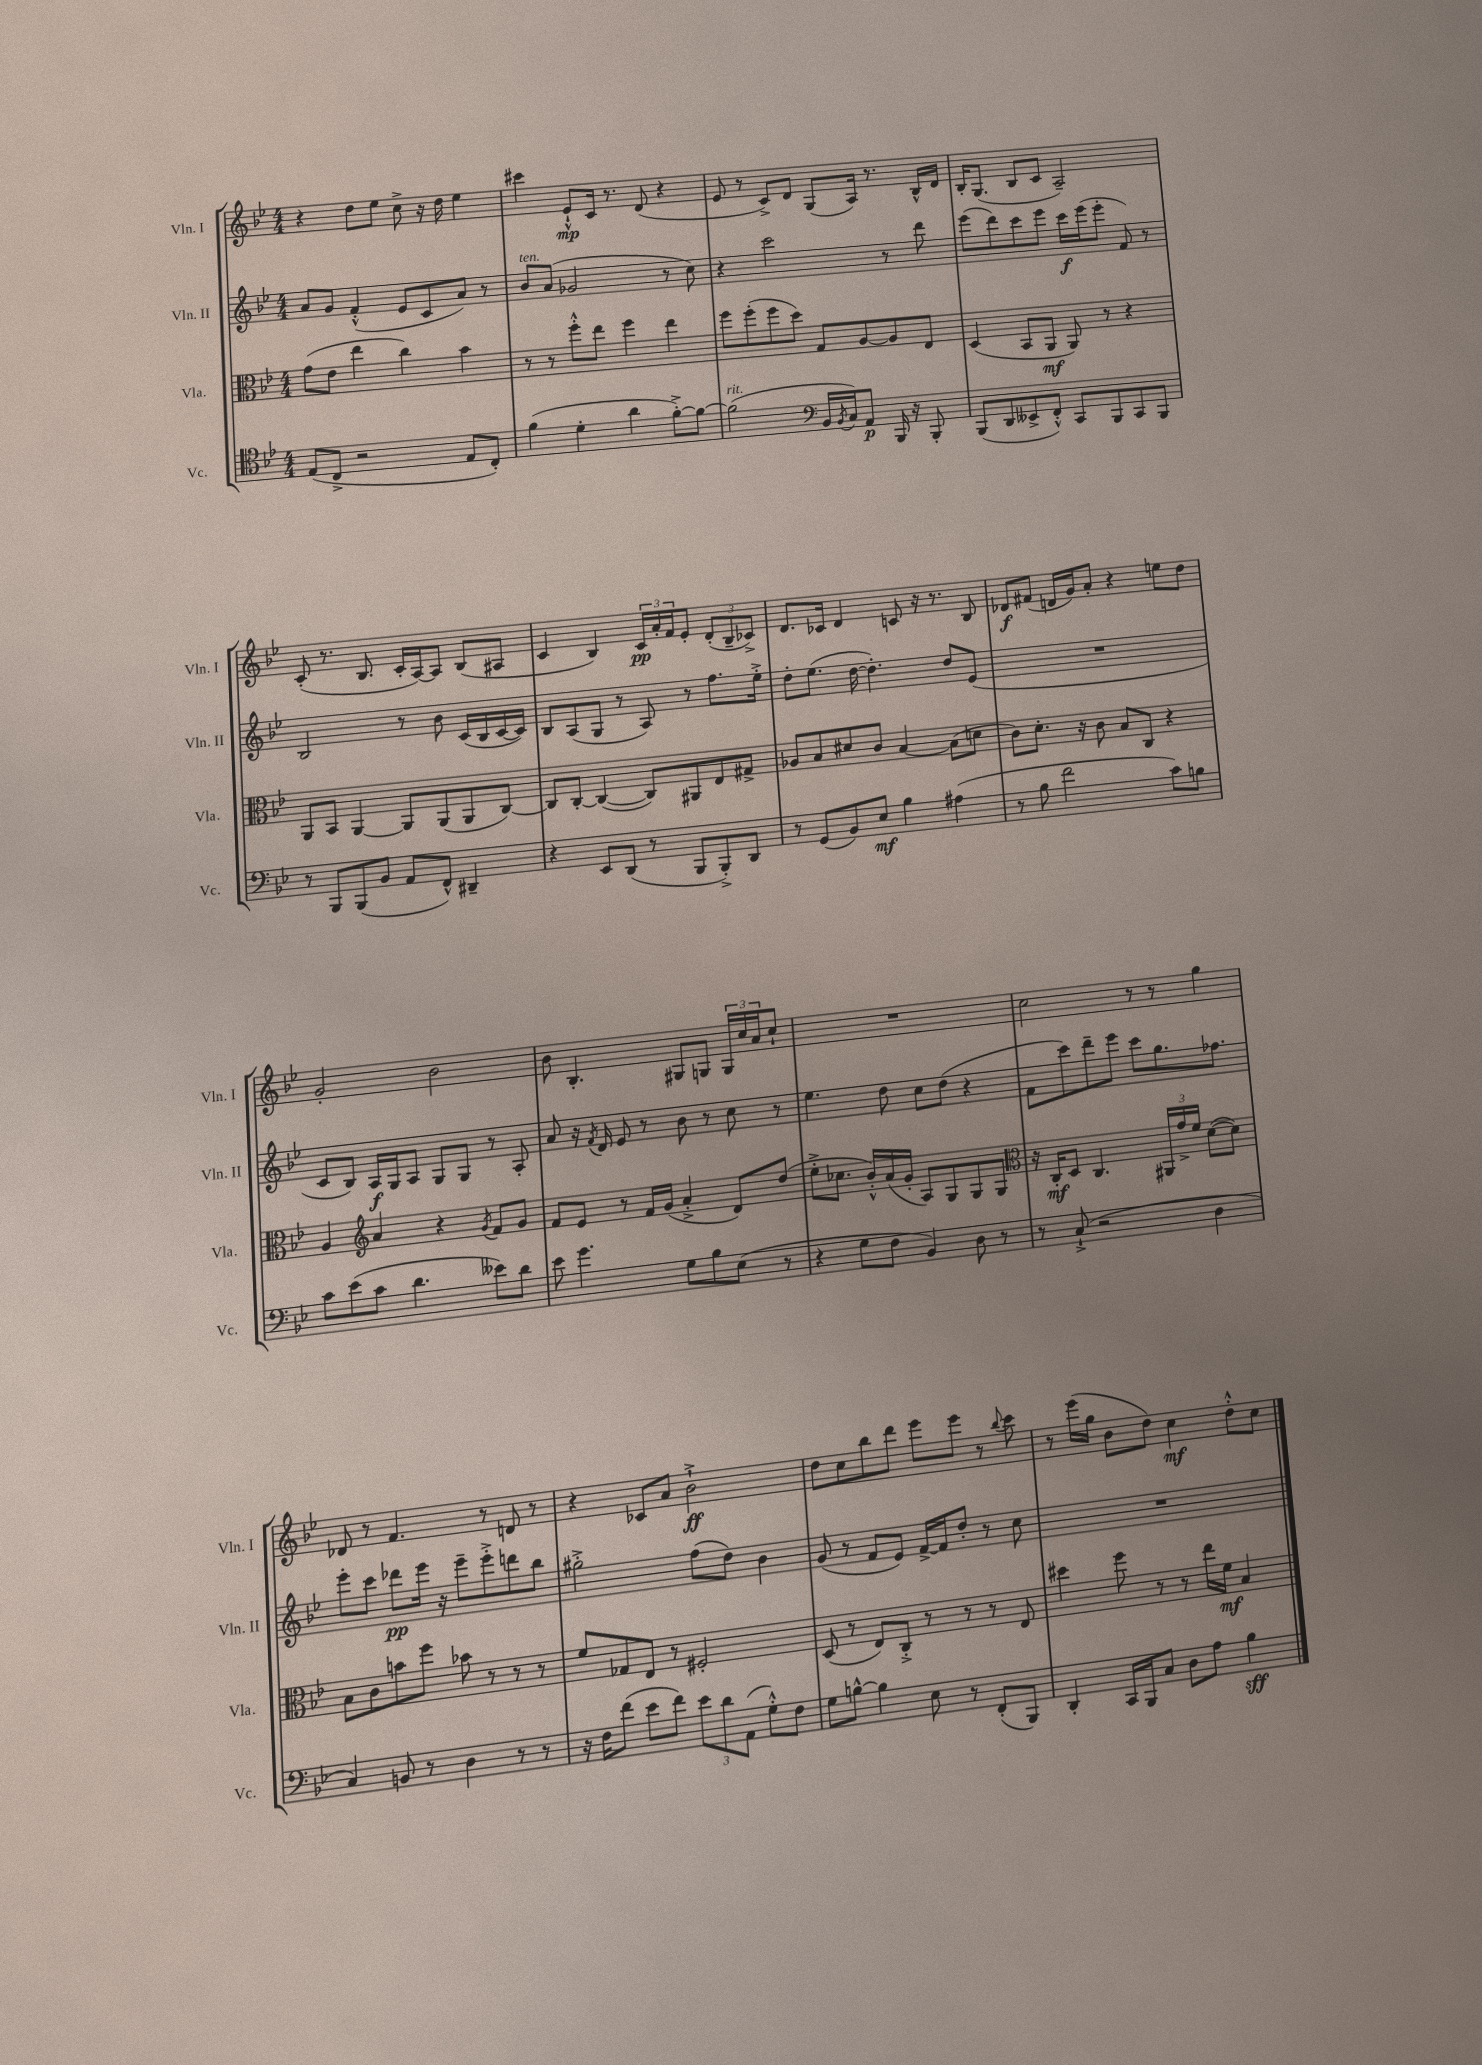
<<
\new StaffGroup <<
\new Staff = "s0" \with { instrumentName = "Vln. I" shortInstrumentName = "Vln. I" } {
    \clef treble \key bes \major \numericTimeSignature \time 4/4
    r4 d''8 ees''8 c''8-> r16 d''16 ees''4 |
    cis'''4 ees'8-!-^\mp c'16 r8. d'8( r4 |
    ees'8 r8 c'8->) d'8 g8( a16) r8. bes16-^ d'16 |
    bes16-. g8.( bes8 c'8 a2--) |
    c'8-.( r8. bes8. c'16-. a16~) a8 bes8( ais8 |
    c'4 bes4) \tuplet 3/2 { c'16\pp a'16-. f'16 } ees'8-. \tuplet 3/2 { d'8-.( bes8-- ces'8->) } |
    d'8. ces'16 d'4 c'8 r16 r8. bes8 |
    des'8\f fis'8( d'16 g'16) a'8-. r4 e''8 d''8 |
    g'2-. bes'2 |
    bes'8 bes4.-. gis8 g8 \tuplet 3/2 { g16 c''16 a'16 } c''8-! |
    R1 |
    c''2 r8 r8 g''4 |
    des'8 r8 f'4. r8 d'8 r8 |
    r4 ces'8 a'8 bes'2-!->\ff |
    d''8 c''8 bes''8 d'''8 ees'''8 ees'''8 r8 \appoggiatura { bes''8 } c'''8 |
    r8 ees'''16( g''16 bes'8 d''8) c''4\mf d''8-.-^ c''8 \bar "|." |
}
\new Staff = "s1" \with { instrumentName = "Vln. II" shortInstrumentName = "Vln. II" } {
    \clef treble \key bes \major \numericTimeSignature \time 4/4
    a'8 g'8 f'4-.-^( ees'8 c'8 a'8) r8 |
    bes'8^\markup { \italic "ten." } a'8( ges'2 r8 c''8) |
    r4 c'''2 r8 d'''8 |
    ees'''8( d'''8) c'''8 ees'''8 c'''16\f ees'''16( ees'''8-. f'8) r8 |
    bes2 r8 bes'8 c'16( bes16 c'16~ c'16) |
    bes8 a8( g8 r8 a8) r8 f''8. ees''16-.-> |
    d''8-. ees''8.( d''16~ d''4.-.) d''8 ees'8( |
    R1 |
    c'8 bes8) a16\f g16 a8 g8 g8 r8 a8-. |
    a'8 r16 \acciaccatura { f'8 } d'16 ees'8 r8 bes'8 r8 c''8 r8 |
    ees''4. d''8 c''8 d''8( r4 |
    f'8 c'''8) d'''8-- ees'''8 c'''8 g''8. fes''8. |
    ees'''8-. c'''8 des'''8\pp ees'''16 r16 ees'''8-- ees'''8-.-> d'''8 bes''8 |
    gis''2-.-> f''8( d''8) bes'4 |
    g'8( r8 f'8 ees'8) f'16~-> f'16 d''8-. r8 c''8 |
    R1 \bar "|." |
}
\new Staff = "s2" \with { instrumentName = "Vla." shortInstrumentName = "Vla." } {
    \clef alto \key bes \major \numericTimeSignature \time 4/4
    g'8( ees'8 ees''4 c''4) bes'4 |
    r8 r8 f''8-.-^ ees''8 f''4 ees''4 |
    f''8 f''8-.( f''8 d''8) g8 a8~ a8 ees8 |
    d4( bes,8 a,8\mf a,8) r8 r4 |
    a,8 bes,8 a,4~ a,8 a,8( a,8 c8~) |
    c8 c8~-. c4~( c8) ais,8 ees8 gis8-> |
    aes8 bes8 dis'8 c'8 bes4~ bes8( d'8 |
    c'8) d'8.-. r16 c'8 bes8 c8 r4 |
    a4 \clef treble a'4 r4 \acciaccatura { g'8 } f'8 g'8 |
    f'8 ees'8 r8 f'16 g'16( a'4-.-> d'8) d''8( |
    ees''8-.-> ces''8. bes'16-.-^) a'16( g'16-. a8) g8 g8 g8 |
    \clef alto r16 c16-.\mf d8 c4. \tuplet 3/2 { ais,16 g'16-> f'16 } d'8~( d'8) |
    bes8 c'8 b'8 f''8 bes'8 r8 r8 r8 |
    f'8 ges8 ees8 r8 fis2-. |
    d8( r8 ees8) c8-.-> r8 r8 r8 ees8 |
    dis''4 f''8 r8 r8 ees''16 f'16\mf bes4 \bar "|." |
}
\new Staff = "s3" \with { instrumentName = "Vc." shortInstrumentName = "Vc." } {
    \clef tenor \key bes \major \numericTimeSignature \time 4/4
    ees8( c8-> r2 ees8 c8-.) |
    f'4( d'4-. a'4 f'8~-.->) f'8~ |
    f'2^\markup { \italic "rit." }( \clef bass bes,16 \acciaccatura { bes,8 } c16) a,8\p bes,,16 r16 bes,,8-. |
    bes,,8( d,8 eeses,8-> f,8-.-^) c,8 bes,,8 c,8 bes,,8 |
    r8 bes,,8 bes,,8( bes,8 a,8 f,8-^) dis,4-- |
    r4 ees,8 d,8( r8 bes,,8 bes,,8-.->) d,8 |
    r8 g,8( bes,8) ees8\mf bes4 ais4( |
    r8 bes8 f'2 c'8) b8 |
    c'8 ees'8( c'8 d'4. eeses'8) d'8 |
    ees'8 g'4. g8 bes8 ees8( r8 |
    r4 g8 f8 bes,4) d8 r8 |
    r8 c8-!->( r2 d4 |
    c4) b,8 r8 d4 r8 r8 |
    r16 f16 f'8( ees'8 f'8) \tuplet 3/2 { ees'8 d'8 a,8( } g8-.-^) f8 |
    g8 b8~-^ b4 ees8 r8 f,8-.( bes,,8) |
    d,4-. c,16 bes,,16 c8 d8 a8 bes4\sff \bar "|." |
}
>>
>>
\layout { \context { \Score \remove "Bar_number_engraver" } }
